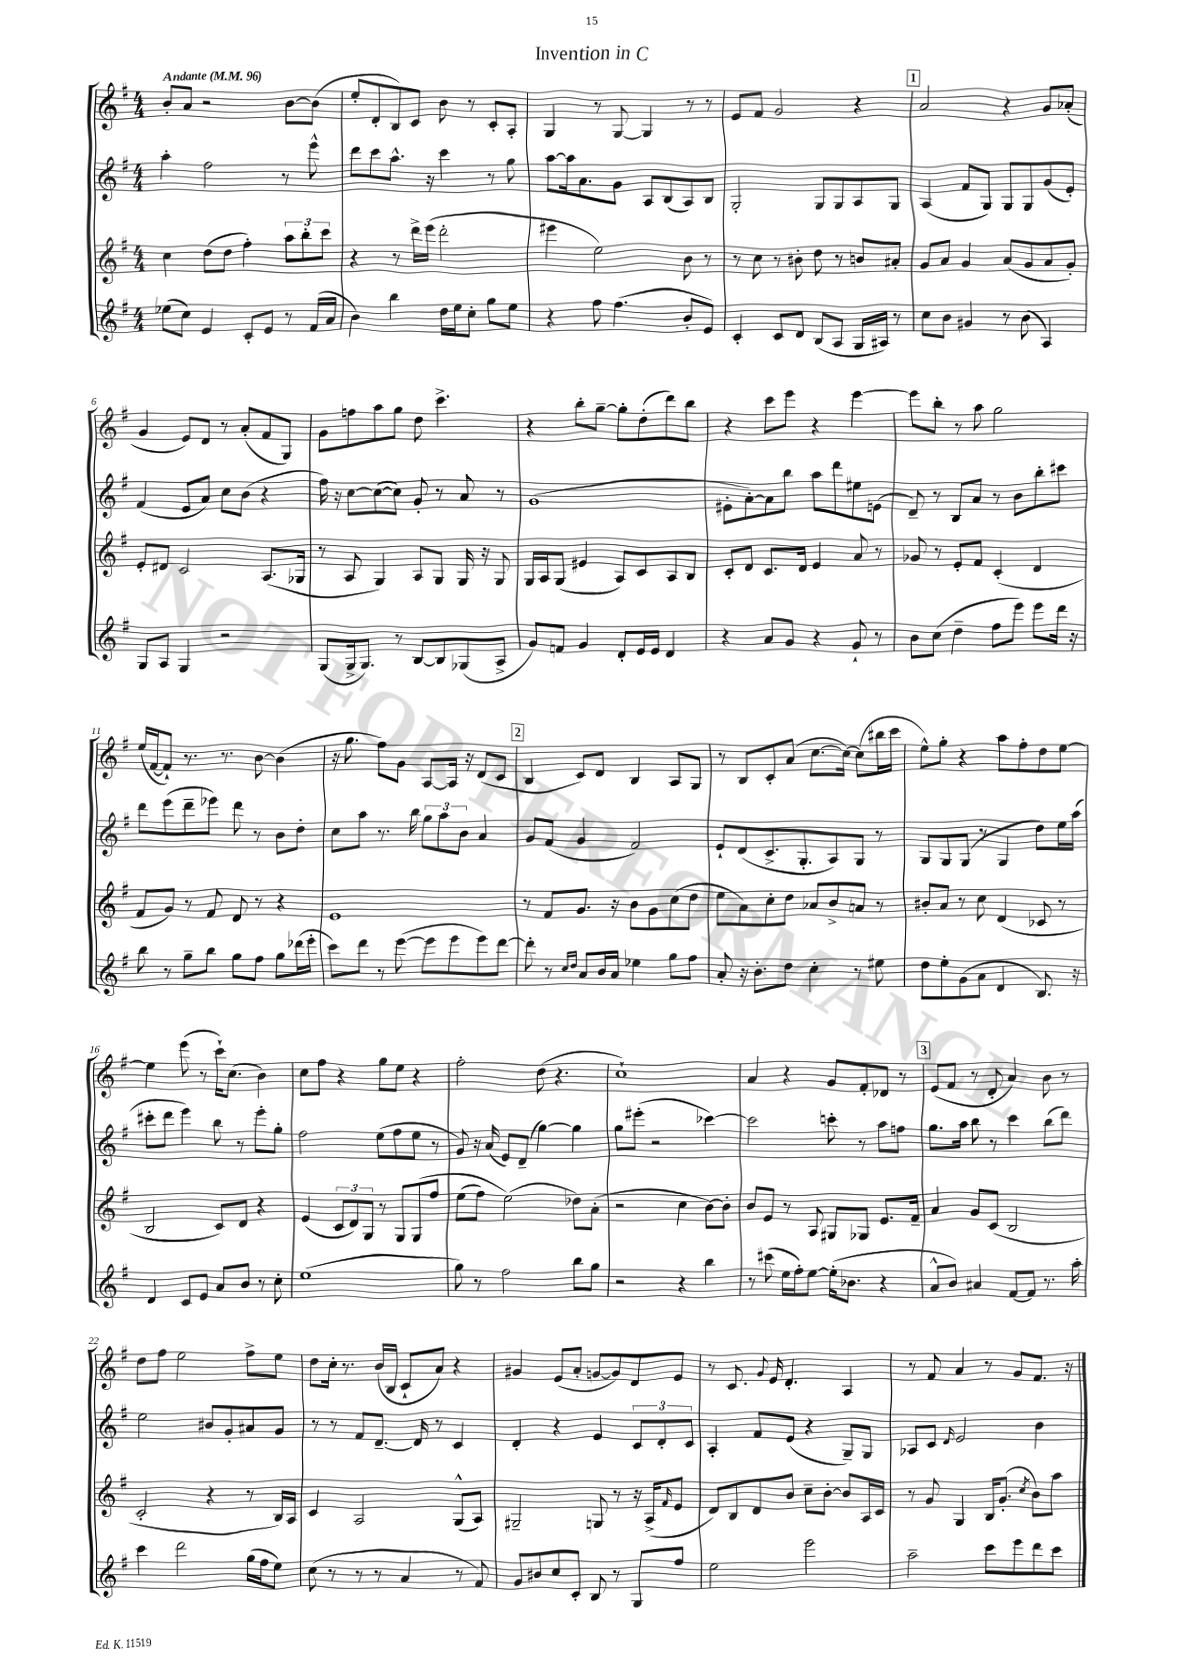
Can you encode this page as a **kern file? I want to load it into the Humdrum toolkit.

**kern	**kern	**kern	**kern
*staff4	*staff3	*staff2	*staff1
*clefG2	*clefG2	*clefG2	*clefG2
*k[f#]	*k[f#]	*k[f#]	*k[f#]
*M4/4	*M4/4	*M4/4	*M4/4
*MM96	*MM96	*MM96	*MM96
(8ee-	4cc	4aa'	8b'
8cc)	.	.	8a
4e	(8dd	2ff#	2r
.	8dd	.	.
8c'	4ff#')	.	.
8e	.	.	.
8r	12aa	8r	[8b
.	12bb'	.	.
(16f#	.	8eee^^	(8b]
.	12ccc	.	.
16a	.	.	.
=	=	=	=
4b)	4r	8ddd	8ee'
.	.	8ccc	8d'
4bb	8r	8.aa^^	8B)
.	16ddd^	.	8c
.	(16eee	16r	.
16dd	2ddd'	4ccc	8b
16ee	.	.	.
8cc'	.	.	8r
8gg	.	8r	8c'
8ee	.	8gg	8A'
=	=	=	=
4r	4eee#	[8aa	4G
.	.	16aa]	.
.	.	8.a	.
8ff#	2ee)	.	8r
(4.ff#	.	8g	[8G
.	.	8A	4G]
.	.	(8B	.
8b'	8b	8A)	8r
8e)	8r	8B	8r
=	=	=	=
4c'	8r	2G'	8e
.	8cc	.	8f#
8c	8r	.	2g
8d	8b#'	.	.
(8B	8dd	8G	.
8A	8r	8G	.
16G	8b	8A	4r
16A#)	.	.	.
8r	8a#'	8G	.
=	=	=	=
8cc	8g	(4A	2a
8b	8a	.	.
4g#	4g	8f#	.
.	.	8G)	.
8r	(8a	8G	4r
(8b	8g	8G	.
4A)	8a	(8g	8g
.	8g')	8e')	(8a-'
=	=	=	=
8G	8e'	(4f#	4g
8A	8d#	.	.
4G	2c	8e	8e)
.	.	8a)	8d
2r	.	8cc	8r
.	.	(8b	(8a'
.	(8.A	4r	8f#
.	.	.	8G)
.	16G-	.	.
=	=	=	=
(8G	8r	16ff#)	8g
.	.	16r	.
16G^	8A	[8cc	8ff
8.G)	.	.	.
.	4G)	(8cc_	8aa
8r	.	8cc])	8gg
[8B	8A	8g'	8dd
8B]	8G	8r	4.ccc^
(8G-	16G	8a	.
.	16r	.	.
8A^	8G	8r	.
=	=	=	=
8g)	16G	(1g	4r
.	16A	.	.
8f	(8G	.	.
4g	4e#	.	8bb'
.	.	.	[8gg~
8d'	8A)	.	8gg']
16e	8c	.	(8dd'
16e	.	.	.
4d	8A	.	8ddd)
.	8B	.	8bb
=	=	=	=
4r	8c'	8e#'	4r
.	8d	[8a')	.
8a	8.c	8a]	8ccc
8g	.	8bb	8eee
.	16d	.	.
4r	4e	8aa	4r
.	.	8ddd	.
8g`	8a	8ee#	[4eee
8r	8r	(8e	.
=	=	=	=
8b	8g-	8d~)	8eee]
(8cc	8r	8r	8bb'
4dd~	8e'	8B	8r
.	8f#	8a	8aa
8ff#	(4c'	8r	2gg
8eee)	.	8b	.
8eee	4d	8bb'	.
16ddd	.	8ccc#	.
16r	.	.	.
=	=	=	=
8bb	8f#	8ddd	(16ee
.	.	.	[16f#
8r	8g)	(8eee	8f#`])
8gg~	8r	8ddd~	8.r
8bb	8f#	8eee-)	.
.	.	.	8.r
8gg	8d	8ddd	.
8ff#	8r	8r	[8b
8gg	4r	8b	(4b]
(16ddd-	.	8dd'	.
16eee'	.	.	.
=	=	=	=
8ccc)	1e	8cc	16r
.	.	.	8.gg
8ddd	.	8aa	.
8r	.	8.r	8ff#)
([8eee	.	.	8g
.	.	16bb	.
8eee]	.	12gg	[8A
.	.	12aa	.
8eee	.	.	16A]
.	.	12b	.
.	.	.	16r
8eee)	.	4a	(8d
[8ddd	.	.	8c
=	=	=	=
8ddd']	8r	8g	4B
8r	8f#	(8f#	.
16qqcc	.	.	.
16qqdd	.	.	.
8a	8.g	4g	8c)
16b	.	.	8d
16a	16r	.	.
4ee-	8b	2f#)	4B
.	8g	.	.
8gg	(8cc	.	8A
8ff#	8dd	.	8G
=	=	=	=
8a'	8ee	8e`	8r
16r	8a)	(8d	8B
8.b'	.	.	.
.	8cc'	8.c^	8c'
8dd	8dd	.	(8a
.	.	8.G'	.
4cc'	8a-	.	[8.cc
.	8b^	8A)	.
.	.	.	16cc_)
8r	8a	8G	(8cc]
8ee#	8r	8r	16bb#
.	.	.	16ccc
=	=	=	=
8dd	8b#'	8G	8ee^^)
8ee'	8a	8G	8gg'
(8g	8r	(8G	4r
8a	8cc	8r	.
4d	(4d	4G	8aa
.	.	.	8ff#'
8.B)	8c-	8dd)	8dd
.	8r	16ee	[8ee
16r	.	(16aa	.
=	=	=	=
4d	2B	8ccc#'	4ee]
.	.	8ddd	.
8c	.	4eee)	(8eee
8e	.	.	8r
8a	8c)	8bb	16ccc`)
.	.	.	(8.cc
8b	8d	8r	.
8r	4r	8eee'	4b)
8cc'	.	8gg'	.
=	=	=	=
(1ee	(4e	2ff#	8cc
.	.	.	8ff#
.	12c	.	4r
.	12d)	.	.
.	12G	.	.
.	8r	(8ee	8gg
.	8G	8ff#	8ee
.	&(8G	8ee	4r
.	8ff#	8r	.
=	=	=	=
8gg)	(8ee	8g)	2ff#'
8r	8ff#)	16r	.
.	.	(16a	.
2ff#	(2ee&)	8e)	.
.	.	(8d~	.
.	.	[4gg)	(8dd
.	.	.	4.r
8bb	8dd-)	4gg]	.
8gg	(8a'	.	.
=	=	=	=
2r	2r	8gg	1cc`)
.	.	(8eee#'	.
.	.	2r	.
4r	4cc	.	.
4bb	[8b)	[4ccc-)	.
.	8b']	.	.
=	=	=	=
8r	8b	2ccc-]	4a
(8ccc#	8e	.	.
16ee	8r	.	4r
16ff#')	.	.	.
[8ee	8A	.	.
(16ee']	8G#	8ccc'	8g
8.b-	.	.	.
.	8G-	8r	8f#'
4r	8.e	8aa	8d-
.	.	8ff	8r
.	16f#~	.	.
=	=	=	=
8a^^	4a	8.gg	(8e
8b)	.	.	8f#
.	.	16aa	.
4a#	8g	8bb	8r
.	(8c	8r	8d'
[8f#	2B	4ccc	4a)
8f#]	.	.	.
8.r	.	(8bb	8b
.	.	8ddd)	8r
16aa'	.	.	.
=	=	=	=
4ccc	2c'	2ee	8dd
.	.	.	8ff#
2ddd	.	.	2ee
.	4r	8b#	.
.	.	8g'	.
(16gg	8r	8a#	8ff#^
16ff#	.	.	.
8ee)	16B)	8g	8ee
.	16A	.	.
=	=	=	=
(8cc	4c	8r	8dd
8r	.	8r	16cc'
.	.	.	8.r
8r	2A	8f#	.
8r	.	[8.d~	(16b
.	.	.	16B
4a	.	.	8c`
.	.	16d]	.
.	.	8r	8a)
8r	(8G^^	4c	4r
8f#)	8A)	.	.
=	=	=	=
8g	2G#~	4d'	4g#
8b#	.	.	.
8cc	.	4r	(8e
8c'	.	.	8a'
8B	8G	4e	[8g
8r	8r	.	8g])
8G	16r	12c	8d
.	(16A^	.	.
.	.	12d'	.
.	16qqf#	.	.
8ff#	8e	.	8e
.	.	12c	.
=	=	=	=
2ee	8d)	4A'	8r
.	8B	.	8.c
.	8d	8f#	.
.	.	.	8qqg
.	.	.	16e
.	8b	(8e	4.d'
2eee	8cc~	4r	.
.	[8b'	.	.
.	8b]	8G~)	4A
.	16A	8G	.
.	16c	.	.
=	=	=	=
2aa~	8r	8A-	8r
.	8g	8c	8f#
.	.	16qqd	.
.	4G	2e	4a
8ccc	16B	.	8r
.	(8.g'	.	.
8eee	.	.	8g
.	8qcc	.	.
8ddd	8b)	4b	8.f#
8ccc	8aa	.	.
.	.	.	16r
==	==	==	==
*-	*-	*-	*-
